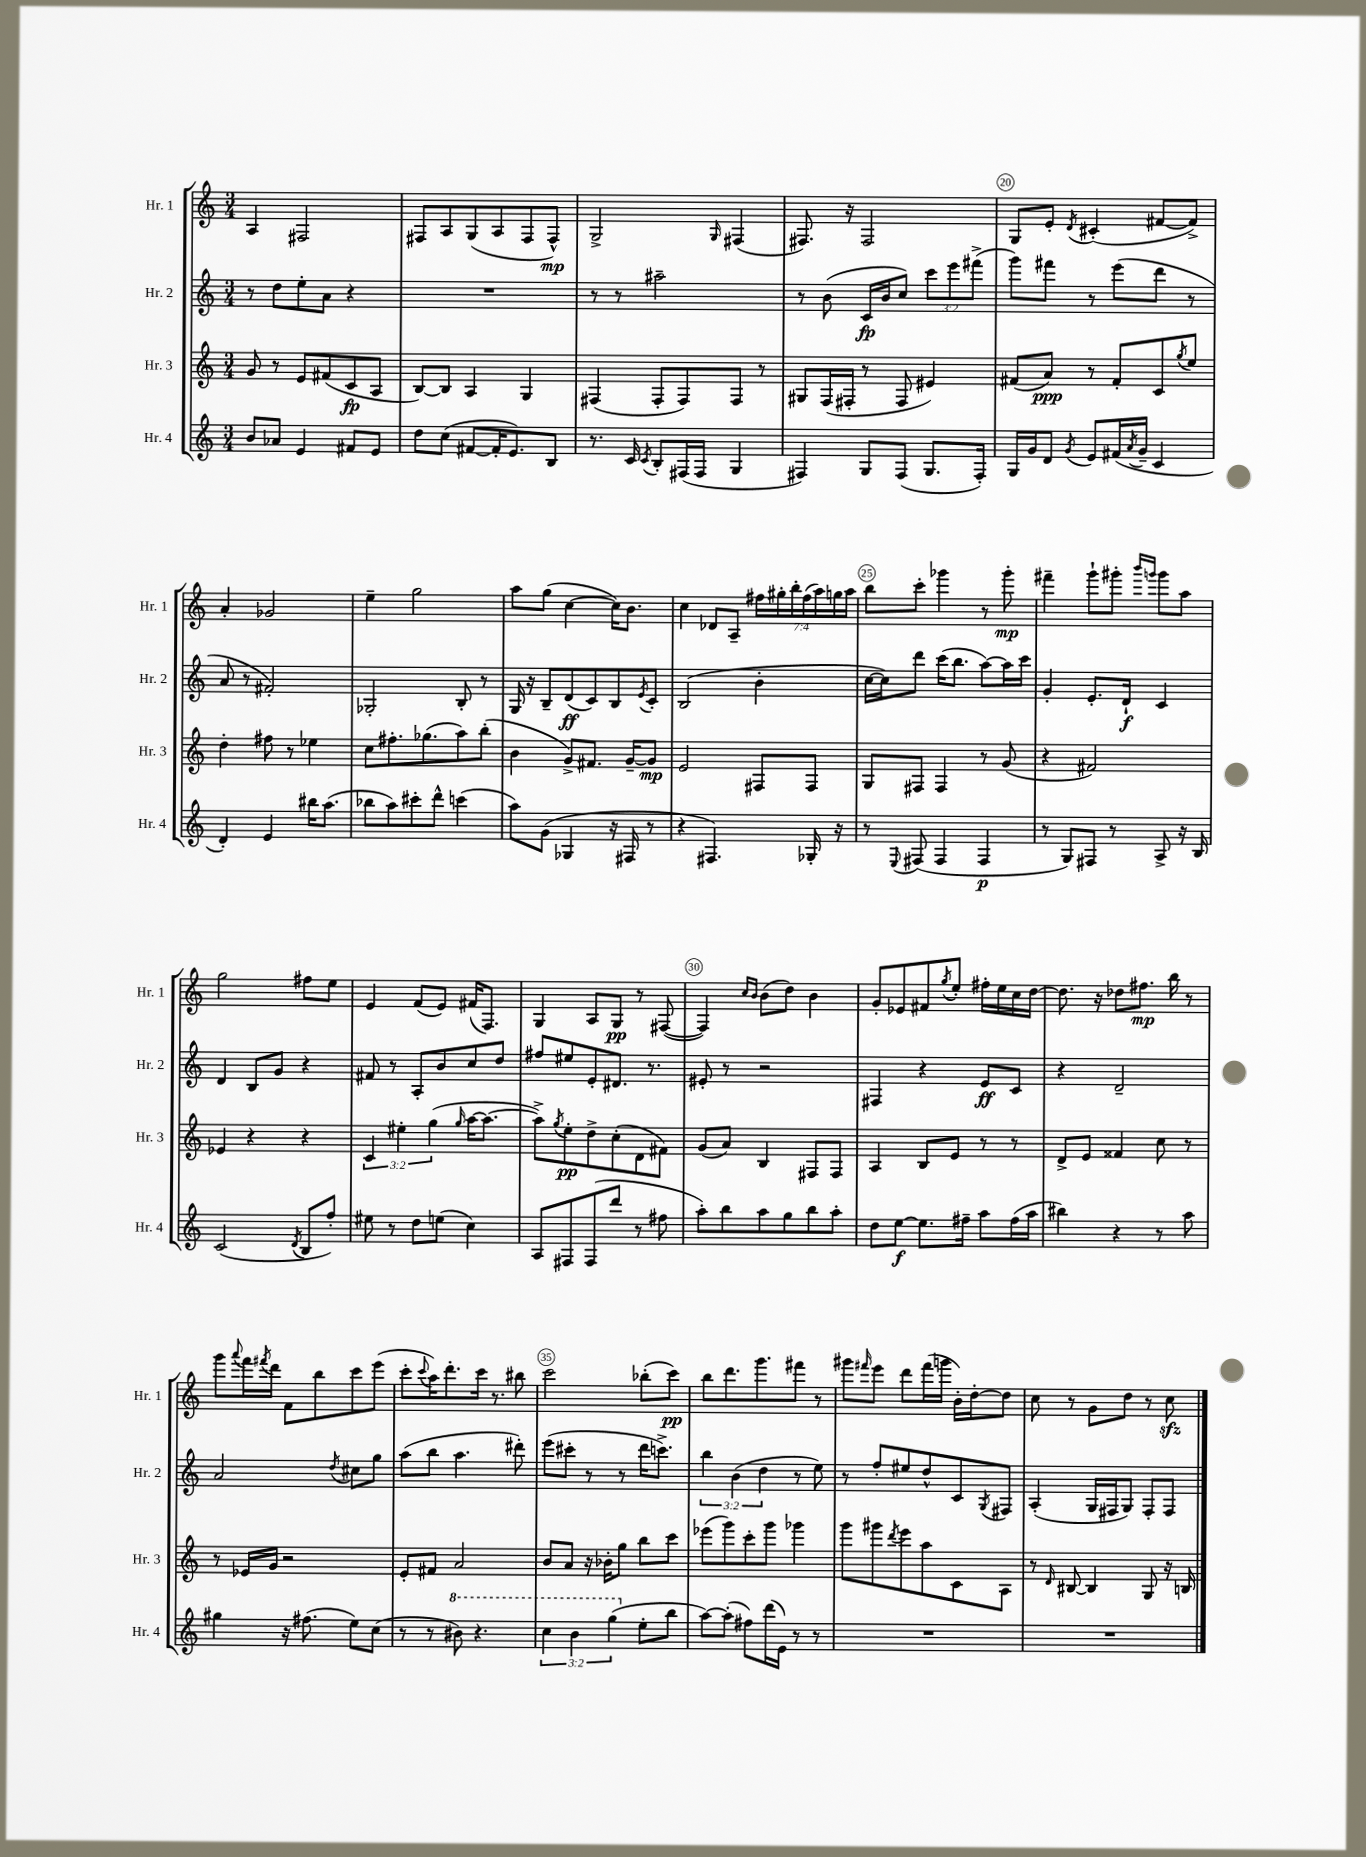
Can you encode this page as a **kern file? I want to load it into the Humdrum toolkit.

**kern	**kern	**kern	**kern
*staff4	*staff3	*staff2	*staff1
*clefG2	*clefG2	*clefG2	*clefG2
*k[]	*k[]	*k[]	*k[]
*M3/4	*M3/4	*M3/4	*M3/4
8b	8g	8r	4A
8a-	8r	8dd	.
4e	8e	8ee'	2F#
.	(8f#	8a	.
8f#	8c	4r	.
8e	8A	.	.
=	=	=	=
8dd	[8B)	2.r	8F#
(8cc	8B]	.	8A
[8f#	4A	.	(8G
16f#']	.	.	8A
8.e)	.	.	.
.	4G	.	8F#
8B	.	.	8F#^^)
=	=	=	=
8.r	(4F#	8r	2G^
.	.	8r	.
16c	.	.	.
8qc	.	.	.
8B'	8F#'	2aa#~	.
(16F#	8F#)	.	.
16F#	.	.	.
.	.	.	16qqG
4G	8F#	.	(4F#
.	8r	.	.
=	=	=	=
4F#)	8G#	8r	8.F#)
.	(16F	(8b	.
.	16F#'	.	16r
8G	8r	16c	2F#
.	.	16b	.
(8F#	8F#	8cc)	.
8.G	4e#)	12ccc	.
.	.	12eee	.
.	.	(12fff#^	.
16F#')	.	.	.
=	=	=	=
16G	(8f#	8ggg)	8G
16g	.	.	.
8d	8a)	8fff#	8e'
8qg	.	.	8qd
8e	8r	8r	(4c#'
(16f#	8f#'	(8eee	.
8qa	.	.	.
16g~	.	.	.
4c	8c	8ddd	[8f#
.	8qgg	.	.
.	8ee	8r	8f#^])
=	=	=	=
4d')	4dd'	8a	4a'
.	.	8r	.
4e	8ff#	2f#')	2g-
.	8r	.	.
16bb#	4ee-	.	.
(8.aa	.	.	.
=	=	=	=
8bb-	8cc	2G-'	4ee~
8aa)	8.ff#'	.	.
8ccc#'	.	.	2gg
.	(8.gg-	.	.
8ddd^^	.	.	.
(4ccc	8aa)	8B'	.
.	(8bb'	8r	.
=	=	=	=
8aa)	4b	16G	8aa
.	.	16r	.
(8g	.	8B~	(8gg
4G-	8g^)	(8d	[4cc
.	8.f#	8c)	.
16r	.	8B	16cc])
16F#	[16g~	.	8.b
.	.	8qe	.
8r	8g]	8c'	.
=	=	=	=
4r	2e	(2B	4cc
4.F#)	.	.	8d-
.	.	.	8A~
.	8F#	4b'	28ff#
.	.	.	28gg#'
.	.	.	28bb'
.	.	.	(28ff#
16G-'	8F#	.	.
.	.	.	28aa)
.	.	.	28gg
16r	.	.	.
.	.	.	28aa
=	=	=	=
8r	8G	[16cc	8bb
.	.	16cc])	.
8qqE	.	.	.
(8F#	8F#	8ddd	8ccc'
4F#	4F#	(16ccc	4ggg-
.	.	8.bb	.
4F#	8r	[8aa)	8r
.	(8g	16aa]	8ggg-'
.	.	16ccc	.
=	=	=	=
8r	4r	4g'	4fff#~
8G)	.	.	.
8F#	2f#)	8.e'	8ggg`
8r	.	.	8ggg#'
.	.	16d`	.
.	.	.	16qqbbb
.	.	.	16qqggg
8A^	.	4c	8ggg
16r	.	.	8aa
16B	.	.	.
=	=	=	=
(2c	4e-	4d	2gg
.	4r	8B	.
.	.	8g	.
8qd	.	.	.
8B	4r	4r	8ff#
8ff')	.	.	8ee
=	=	=	=
8ee#	6c	8f#	4e
8r	.	8r	.
.	6ee#'	.	.
8dd	.	8A'	(8f
.	(6gg	.	.
(8ee	.	8b	8e)
.	16qqgg	.	.
4cc)	[16aa	8cc	(16f#
.	8.aa_	.	8.F)
.	.	8dd	.
=	=	=	=
8A	8aa^])	8ff#	4G
.	8qgg	.	.
8F#	8ee'	8ee#	.
(8F#	8dd^	8e'	8A
8ddd	(8cc'	8.d#	8G
8r	8d	.	8r
.	.	8.r	.
8ff#	8f#)	.	([8F#
=	=	=	=
8aa')	(8g	8e#'	4F#])
8bb	8a)	8r	.
.	.	.	16qqcc
.	.	.	16qqb
8aa	4B	2r	(8b
8gg	.	.	8dd)
8bb	8F#	.	4b
8aa'	8F#	.	.
=	=	=	=
8dd	4A	4F#	8g'
[8ee	.	.	8e-
8.ee]	8B	4r	8f#
.	.	.	8qgg
.	8e	.	8ee'
16ff#~	.	.	.
8aa	8r	8e	16ff#'
.	.	.	16ee
(16ff#	8r	8c	16cc
16aa	.	.	[16dd
=	=	=	=
4bb#)	8d^	4r	8.dd]
.	8e	.	.
.	.	.	16r
4r	4f##	2d~	8dd-
.	.	.	8.ff#
8r	8cc	.	.
.	.	.	16bb
8aa	8r	.	8r
=	=	=	=
4gg#	8r	2a	8ggg
.	.	.	8qqaaa
.	16e-	.	16fff
.	.	.	8qfff#
.	16g	.	16ddd
16r	2r	.	8f
(8.ff#	.	.	.
.	.	.	8bb
.	.	8qdd	.
8ee)	.	8cc#	8ccc
(8cc	.	8gg	(8eee
=	=	=	=
8r	8e'	(8aa	8ccc'
.	.	.	8qqccc
8r	8f#	8bb	16aa)
.	.	.	8.ddd'
8bb#)	2a	4.aa	.
4.r	.	.	16ccc
.	.	.	8.r
.	.	8ddd#')	8bb#
=	=	=	=
6ccc	8b	(8eee	2ccc
.	8a	8ccc#'	.
6bb	.	.	.
.	16r	8r	.
.	16b-'	.	.
(6ggg	.	.	.
.	8gg	8r	.
8ee'	8bb	16ddd	(8bb-'
.	.	8.ccc^)	.
8bb	8ccc	.	8ccc)
=	=	=	=
[8aa)	(8eee-	6bb	8bb
(8aa']	8ggg)	.	8.ddd
.	.	(6b	.
8ff#)	8ccc'	.	.
.	.	.	8.ggg
.	.	6dd	.
(16ddd	8ggg	.	.
16e)	.	.	.
8r	4ggg-	8r	8fff#
8r	.	8ee)	8r
=	=	=	=
2.r	8ggg	8r	8ggg#
.	.	.	16qqfff#
.	8ggg#	8ff'	8eee
.	8qddd	.	.
.	8eee	8ee#	8ddd
.	8aa	8dd^^	(16fff#
.	.	.	16ggg
.	8c	8c	16b')
.	.	.	[16dd'
.	.	8qG	.
.	8A	8F#	8dd]
=	=	=	=
2.r	8r	(4A'	8cc
.	16qqd	.	.
.	[8B#	.	8r
.	4B#]	16G	8g
.	.	16F#	.
.	.	8G)	8dd
.	8G	8F#'	8r
.	16r	8F#	8cc
.	16B	.	.
==	==	==	==
*-	*-	*-	*-
